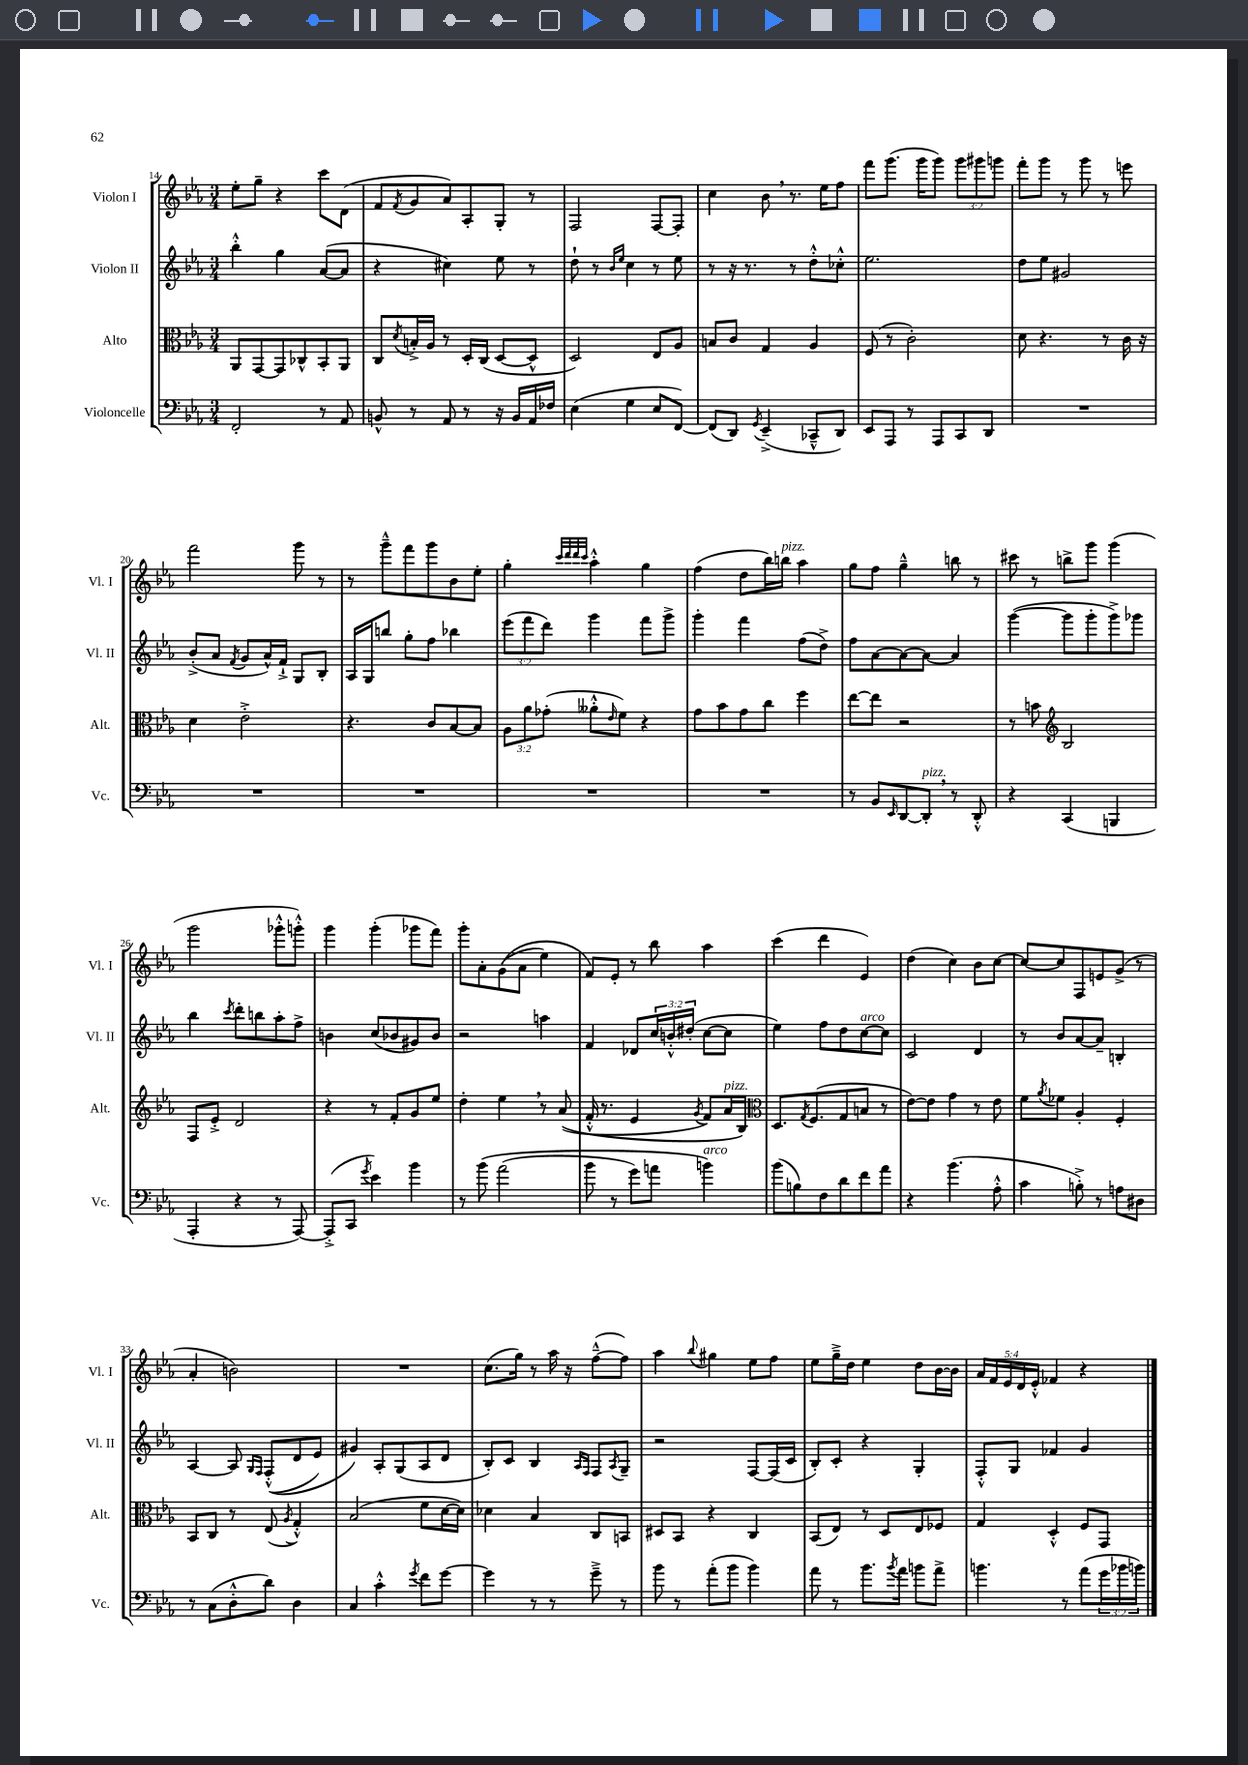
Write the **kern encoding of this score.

**kern	**kern	**kern	**kern
*part4	*part3	*part2	*part1
*staff4	*staff3	*staff2	*staff1
*I"Violoncelle	*I"Alto	*I"Violon II	*I"Violon I
*I'Vc.	*I'Alt.	*I'Vl. II	*I'Vl. I
*clefF4	*clefC3	*clefG2	*clefG2
*k[b-e-a-]	*k[b-e-a-]	*k[b-e-a-]	*k[b-e-a-]
*M3/4	*M3/4	*M3/4	*M3/4
=14	=14	=14	=14
2FF'/	8AA-/L	4bb-'^^\	8ee-'\L
.	[8GG/	.	8gg~\J
.	8GG/]	4gg\	4r
.	8C-X^^/	.	.
8r	8BB-'/	([8a-/L	8ccc\L
8AA-/	8AA-/J	8a-/J]	(8d\J
=15	=15	=15	=15
8BBn^^/	8C/L	4r	8f/L
.	8qd/	.	8qf/
8r	16Bn'^/L	.	8g/
.	16A-/JJ	.	.
8AA-/	8r	4cc#X\)	8a-/)
8r	16D'/LL	.	8A-'/
.	(16C/JJ	.	.
16r	[8D/L	8ee-\	8G'/J
16BB/LL	.	.	.
16AA-/	8D^^/J]	8r	8r
16F-X/JJ	.	.	.
=16	=16	=16	=16
(4E-\	2D/)	8dd`\	2F/
.	.	8r	.
.	.	16qqb-/LL	.
.	.	16qqee-/JJ	.
4G\	.	4cc\	.
8E-/L	8E-/L	8r	[8F/L
[8FF/J)	8A-/J	8ee-\	8F'/J]
=17	=17	=17	=17
(8FF/L]	8Bn/L	8r	4cc\
8DD/J)	8c/J	16r	.
.	.	8.r	.
8qGG/	.	.	.
(4EE-~^/	4G/	.	8b-,\
.	.	8r	8.r
8CC-X~^^/L	4A-/	8dd'^^\L	.
.	.	.	16ee-\KL
8DD/J)	.	8cc-X'^^\J	8ff\J
=18	=18	=18	=18
8EE-/L	(8F/	2.ee-\	8fff\L
8AAA-/J	8r	.	(8.ggg\J
8r	2c'\)	.	.
.	.	.	16ggg\KL
8AAA-/L	.	.	8ggg\J)
8CC/	.	.	12ggg\L
.	.	.	12ggg#X\
8DD/J	.	.	.
.	.	.	12gggn\J
=19	=19	=19	=19
2.r	8d\	8dd\L	8fff'\L
.	4.r	8ee-\J	8ggg\J
.	.	2g#X/	8r
.	.	.	8ggg\
.	8r	.	8r
.	16c\	.	8eeen\
.	16r	.	.
!!LO:LB:g=z
=20	=20	=20	=20
2.r	4d\	(8b-'^/L	2fff\
.	.	8a-/J	.
.	.	8qf/	.
.	2e-'^\	8g/L	.
.	.	16a-^^/L)	.
.	.	16f`^/JJ	.
.	.	8G/L	8ggg\
.	.	8B-'/J	8r
=21	=21	=21	=21
2.r	4.r	16A-/LL	8r
.	.	16G/J	.
.	.	8bbn/J	8ggg~^^\L
.	.	8gg'\L	8fff\
.	8c/L	8ff\J	8ggg\
.	[8B-/	4bb-X\	8b-\
.	8B-/J]	.	8ee-'\J
=22	=22	=22	=22
2.r	12A-\L	(12eee-\L	4gg'\
.	12a-\	12fff\	.
.	(12g-X'\J	12ddd\J)	.
.	.	.	32qqccc/LLL
.	.	.	32qqddd/
.	.	.	32qqddd/
.	.	.	32qqccc/JJJ
.	8a--X'^^\L	4ggg\	4aa-'^^\
.	16qqe-/	.	.
.	8f\J)	.	.
.	4r	8fff\L	4gg\
.	.	8ggg^\J	.
=23	=23	=23	=23
2.r	8g\L	4ggg'\	(4ff\
.	8b-\	.	.
.	8g\	4fff\	8dd\L
.	8cc\J	.	16bb-\L)
!	!	!	!LO:TX:a:i:t=pizz.
.	.	.	16bbn\JJ
.	4ff\	(8ff\L	4aa-\
.	.	8dd^\J)	.
=24	=24	=24	=24
8r	[8ee-\L	8ff\L	8gg\L
8BB-/L	8ee-\J]	[8a-\	8ff\J
16qqEE-/	.	.	.
[8DD/	2r	8a-\_	4gg~^^\
!LO:TX:a:i:t=pizz.	!	!	!
8DD',/J]	.	8a-\J_	.
8r	.	4a-/]	8bbn\
8DD'^^/	.	.	8r
=25	=25	=25	=25
4r	8r	([4ggg\	8ccc#X\
.	8bn\	.	8r
*	*clefG2	*	*
(4CC/	2B-/	8ggg\L]	8bbn^\L
.	.	8ggg'\	8ggg\J
4BBBn/	.	8ggg^\)	(4ggg\
.	.	8ggg-X\J	.
!!LO:LB:g=z
=26	=26	=26	=26
4AAA-'/	8F/L	4bb-\	2ggg\
.	8e-'^/J	.	.
.	.	8qccc/	.
4r	2d/	8ddd'\L	.
.	.	8bbn\	.
8r	.	8aa-'\	8ggg-X'^^\L
[8AAA-/)	.	8ff^\J	8gggn'^^\J)
=27	=27	=27	=27
(8AAA-'^/L]	4r	4bn\	4ggg\
8CC/J	.	.	.
8qg/	.	.	.
4e-\)	8r	(8cc/L	(4ggg'\
.	8f'/L	8b-X/	.
4b-\	8g/	8g#X/)	8ggg-X\L
.	8ee-/J	8b-/J	8fff\J)
=28	=28	=28	=28
8r	4dd'\	2r	8ggg'\L
(8b-\	.	.	8a-'\
(2a-\	4ee-,\	.	((8g\
.	.	.	8a-\J
.	8r	4aan\	4ee-\)
.	((8a-/	.	.
=29	=29	=29	=29
8b-\	16f'^^/	4f/	8f/L)
.	8.r	.	.
8r	.	.	8e-'/J
8g\L)	4e-/	8d-X/L	8r
8an\J	.	24cc/L	8bb-\
.	.	24bn'^^/	.
.	.	(24dd#X'/JJ	.
.	8qg/	.	.
!LO:TX:a:i:t=arco	!	!	!
4bn\)	8f/L)	[8cc\L	4aa-\
!	!LO:TX:a:i:t=pizz.	!	!
.	16a-/L	8cc\J]	.
.	16B-/JJ)	.	.
=30	=30	=30	=30
*	*clefC3	*	*
(8b-\L	8.D/L	4ee-\)	(4ccc\
8Bn\)	.	.	.
.	8qG/	.	.
.	(8.F/	.	.
8F\	.	8ff\L	4ddd\
8d\	8G/	8dd\	.
!	!	!LO:TX:a:i:t=arco	!
8f\	8Bn/J	[8cc\	4e-/)
8a-\J	8r	8cc\J]	.
=31	=31	=31	=31
4r	[8e-\L)	2c/	(4dd\
.	8e-\J]	.	.
(4.b-\	4g\	.	4cc\)
.	8r	4d/	8b-\L
8A-'^^\	8e-\	.	[8cc\J
=32	=32	=32	=32
4c\	8f\L	8r	8cc/L_
.	8qa-/	.	.
.	8f-X\J	8b-/L	8cc/]
8Bn'^\)	4A-'/	[8a-/	8F/
8r	.	8a-~/J]	8en/
8An\L	4F'/	4Bn'/	(8g^/J
8D#X\J	.	.	8r
!!LO:LB:g=z
=33	=33	=33	=33
8r	8BB-/L	[4A-/	4a-'/
(8C\L	8C/J	.	.
8D'^^\	8r	8A-/]	2bn\)
.	.	16qqG/LL	.
.	.	16qqF/JJ	.
8d\J)	(8E-/	((8F'^^/L	.
.	8qA-/	.	.
4D\	4G'^^/)	8d/	.
.	.	8e-/J)	.
=34	=34	=34	=34
4C/	(2B-/	4g#X/)	2.r
4c'^^\	.	8A-'/L	.
.	.	(8G/	.
8qg/	.	.	.
8f\L	8f\L	8A-/	.
[8g\J	[16d\L	8d/J	.
.	16d\JJ])	.	.
=35	=35	=35	=35
4g\]	4d-X\	8B-'/L)	(8.cc\L
.	.	8c/J	.
.	.	.	16gg\Jk)
8r	4B-/	4B-/	8r
8r	.	.	16aa-\
.	.	.	16r
.	.	16qqA-/LL	.
.	.	16qqF/JJ	.
8g~^\	8C/L	8F/L	([8ff~^^\L
.	.	8qA-/	.
8r	8BBn/J	8G~/J	8ff\J])
=36	=36	=36	=36
8b-\	8D#X/L	2r	4aa-\
8r	8BB-/J	.	.
.	.	.	8qqbb-/
(8a-'\L	4r	.	4gg#X\
8b-\J	.	.	.
4b-\)	4C/	[8F/L	8ee-\L
.	.	(16F/L]	8ff\J
.	.	16c/JJ	.
=37	=37	=37	=37
8a-\	(8BB-/L	8B-'/L)	8ee-\L
8r	8E-/J)	8c'/J	16gg~^\L
.	.	.	16dd\JJ
8.b-\L	8r	4r	4ee-\
.	8D/L	.	.
8qb-/	.	.	.
16a-\Jk	.	.	.
8bn\L	8E-/	4G'/	8dd\L
8a-^\J	8F-X/J	.	[16b-\L
.	.	.	16b-\JJ]
=38	=38	=38	=38
4.bn\	4G/	8F'^^/L	20a-/LL
.	.	.	20f/
.	.	.	20e-/
.	.	8G/J	.
.	.	.	20d/
.	.	.	20e-'^^/JJ
.	4D'^^/	4f-X/	4f-X/
8r	.	.	.
(8a-\L	8F/L	4g/	4r
24g\L	8GG/J	.	.
24b-X\	.	.	.
24bn\JJ)	.	.	.
==	==	==	==
*-	*-	*-	*-
